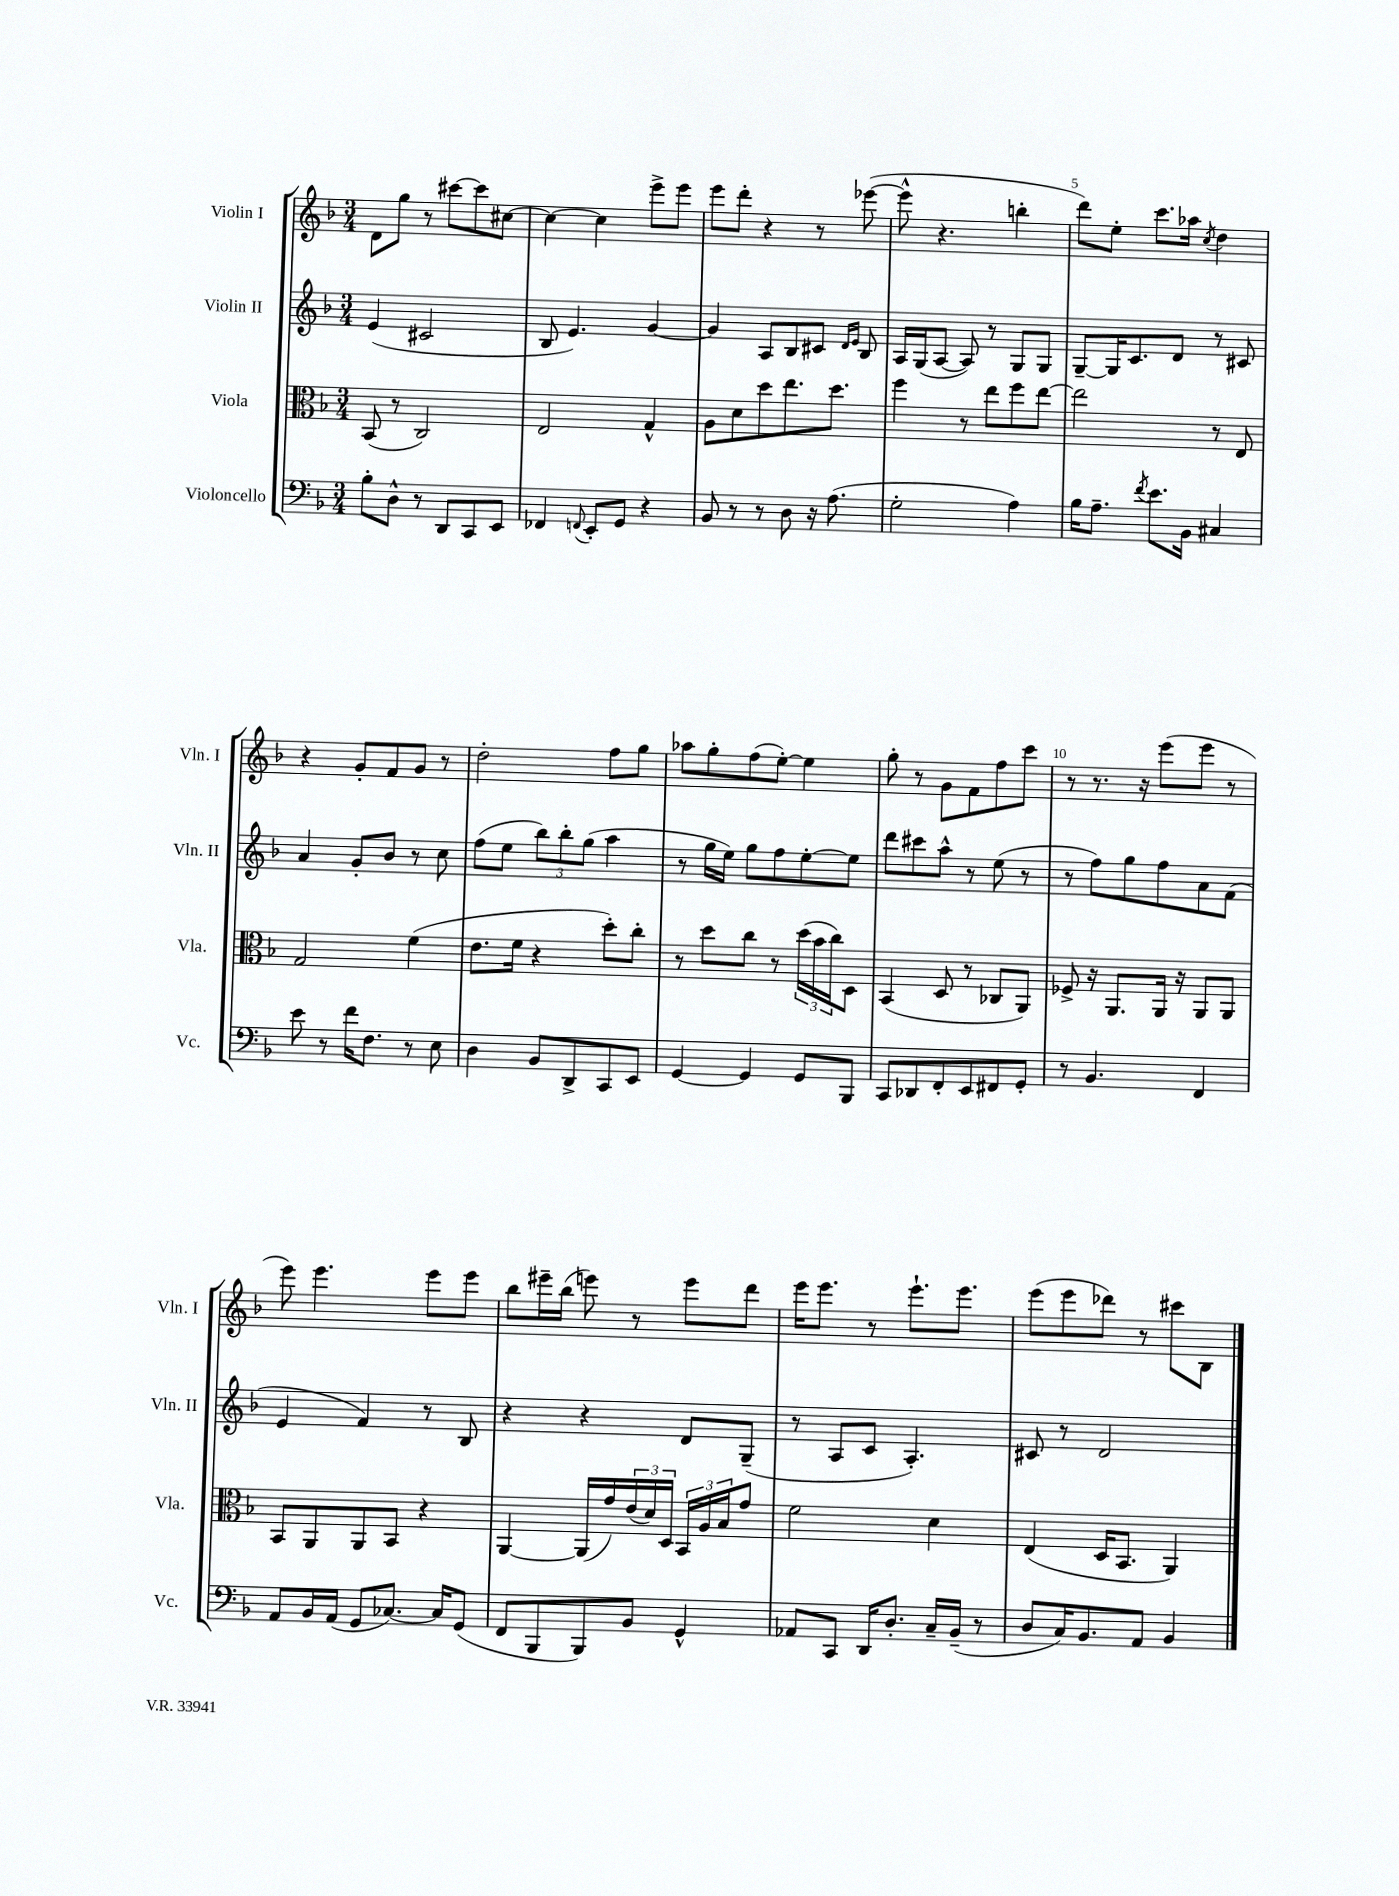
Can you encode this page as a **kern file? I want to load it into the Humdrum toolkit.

**kern	**kern	**kern	**kern
*part4	*part3	*part2	*part1
*staff4	*staff3	*staff2	*staff1
*I"Violoncello	*I"Viola	*I"Violin II	*I"Violin I
*I'Vc.	*I'Vla.	*I'Vln. II	*I'Vln. I
*clefF4	*clefC3	*clefG2	*clefG2
*k[b-]	*k[b-]	*k[b-]	*k[b-]
*M3/4	*M3/4	*M3/4	*M3/4
=1	=1	=1	=1
8B-'\L	(8BB-/	(4e/	8d\L
8D^^\J	8r	.	8gg\J
8r	2C/)	2c#X/	8r
8DD/L	.	.	[8ccc#X\L
8CC/	.	.	8ccc#\]
8EE/J	.	.	[8cc#X\J
=2	=2	=2	=2
4FF-X/	2E/	8B-/	4cc#\_
.	.	4.e/)	.
8qqFFn/	.	.	.
8EE'/L	.	.	4cc#\]
8GG/J	.	.	.
4r	4G^^/	[4g/	8eee^\L
.	.	.	8eee\J
=3	=3	=3	=3
8BB-/	8A\L	4g/]	8eee\L
8r	8d\	.	8ddd'\J
8r	8dd\	8A/L	4r
8D\	8.ee\	8B-/	.
16r	.	8c#X/J	8r
(8.A\	8.dd\J	.	.
.	.	16qqd/LL	.
.	.	16qqe/JJ	.
.	.	8B-/	([8eee-X\
=4	=4	=4	=4
2G'\	4ff\	16A/LL	8eee-^^\]
.	.	(16G/J	.
.	.	[8A/J	4.r
.	8r	8A/])	.
.	8ee\L	8r	.
4A\)	8ff\	8G/L	4bbn'\
.	[8ee\J	8G/J	.
=5	=5	=5	=5
16B-\KL	2ee\]	[8G~/L	8ddd\L)
8.A~\J	.	.	.
.	.	16G/K]	8ee'\J
.	.	8.c/	.
8qf/	.	.	.
8.e\L	.	.	8.ccc\L
.	.	8d/J	.
16BB-\Jk	.	.	16aa-X\Jk
.	.	.	8qcc/
4C#X/	8r	8r	4dd\
.	8E/	8c#X/	.
!!LO:LB:g=z
=6	=6	=6	=6
8e\	2G/	4a/	4r
8r	.	.	.
16f\KL	.	8g'/L	8g'/L
8.F\J	.	.	.
.	.	8b-/J	8f/
8r	(4f\	8r	8g/J
8E\	.	8cc\	8r
=7	=7	=7	=7
4D\	8.e\L	(8ff\L	2dd'\
.	.	8ee\J	.
.	16f\Jk	.	.
8BB-/L	4r	12bb-\L)	.
.	.	12bb-'\	.
8DD^/	.	.	.
.	.	(12gg\J	.
8CC/	8dd'\L)	4aa\	8ff\L
8EE/J	8cc'\J	.	8gg\J
=8	=8	=8	=8
[4GG/	8r	8r	8aa-X\L
.	8dd\L	16gg\LL	8gg'\
.	.	16ee\JJ)	.
4GG/]	8cc\J	8gg\L	(8ff\
.	8r	8ff\	[8ee'\J)
8GG/L	(24dd\LL	[8ee'\	4ee\]
.	24b-\	.	.
.	24cc\J)	.	.
8BBB-/J	8D\J	8ee\J]	.
=9	=9	=9	=9
8CC/L	(4BB-/	8ddd\L	8gg'\
8DD-X/	.	8ccc#X\	8r
8FF'/	8D/	8aa^^\J	8g\L
8EE/	8r	8r	8f\
8FF#X/	8C-X/L	(8ee\	8ff\
8GG'/J	8AA/J)	8r	8ccc\J
=10	=10	=10	=10
8r	8F-X^/	8r	8r
4.BB-/	16r	8ff\L)	8.r
.	8.AA/L	.	.
.	.	8gg\	.
.	.	.	16r
.	16AA/Jk	8ff\	(8eee\L
.	16r	.	.
4FF/	8AA/L	8a\	8eee\J
.	8AA/J	(8f\J	8r
!!LO:LB:g=z
=11	=11	=11	=11
8AA/L	8BB-/L	4e/	8eee\)
16BB-/L	8AA/	.	4.eee\
(16AA/JJ	.	.	.
8GG/L	8AA/	4f/)	.
[8.C-X/J)	8BB-/J	.	.
.	4r	8r	8eee\L
16C-/KL]	.	.	.
(8GG/J	.	8B-/	8eee\J
=12	=12	=12	=12
8FF/L	[4AA/	4r	8bb-\L
8BBB-/	.	.	16eee#X~\L
.	.	.	(16bb-\JJ
8BBB-/)	(16AA/LL]	4r	8eeen\)
.	16g/)	.	.
8BB-/J	(24e/	.	8r
.	24d/)	.	.
.	24D/JJ	.	.
4GG^^/	24BB-/LL	8d/L	8eee\L
.	24A/	.	.
.	24B-/J	.	.
.	8g/J	(8G~/J	8ddd\J
=13	=13	=13	=13
8AA-X/L	2f\	8r	16eee\KL
.	.	.	8.eee\J
8CC/J	.	8A/L	.
16DD/KL	.	8c/J	8r
8.D'/J	.	.	.
.	.	4.A'/)	8.eee`\L
16C~/LL	4d\	.	.
(16BB-~/JJ	.	.	8.eee\J
8r	.	.	.
=14	=14	=14	=14
8D/L	(4E/	8c#X/	(8eee\L
16C/K)	.	8r	8eee\
8.BB-/	.	.	.
.	16D/KL	2d/	8ddd-X\J)
.	8.BB-/J	.	.
8AA/J	.	.	8r
4BB-/	4AA/)	.	8ccc#X\L
.	.	.	8B-\J
==	==	==	==
*-	*-	*-	*-
